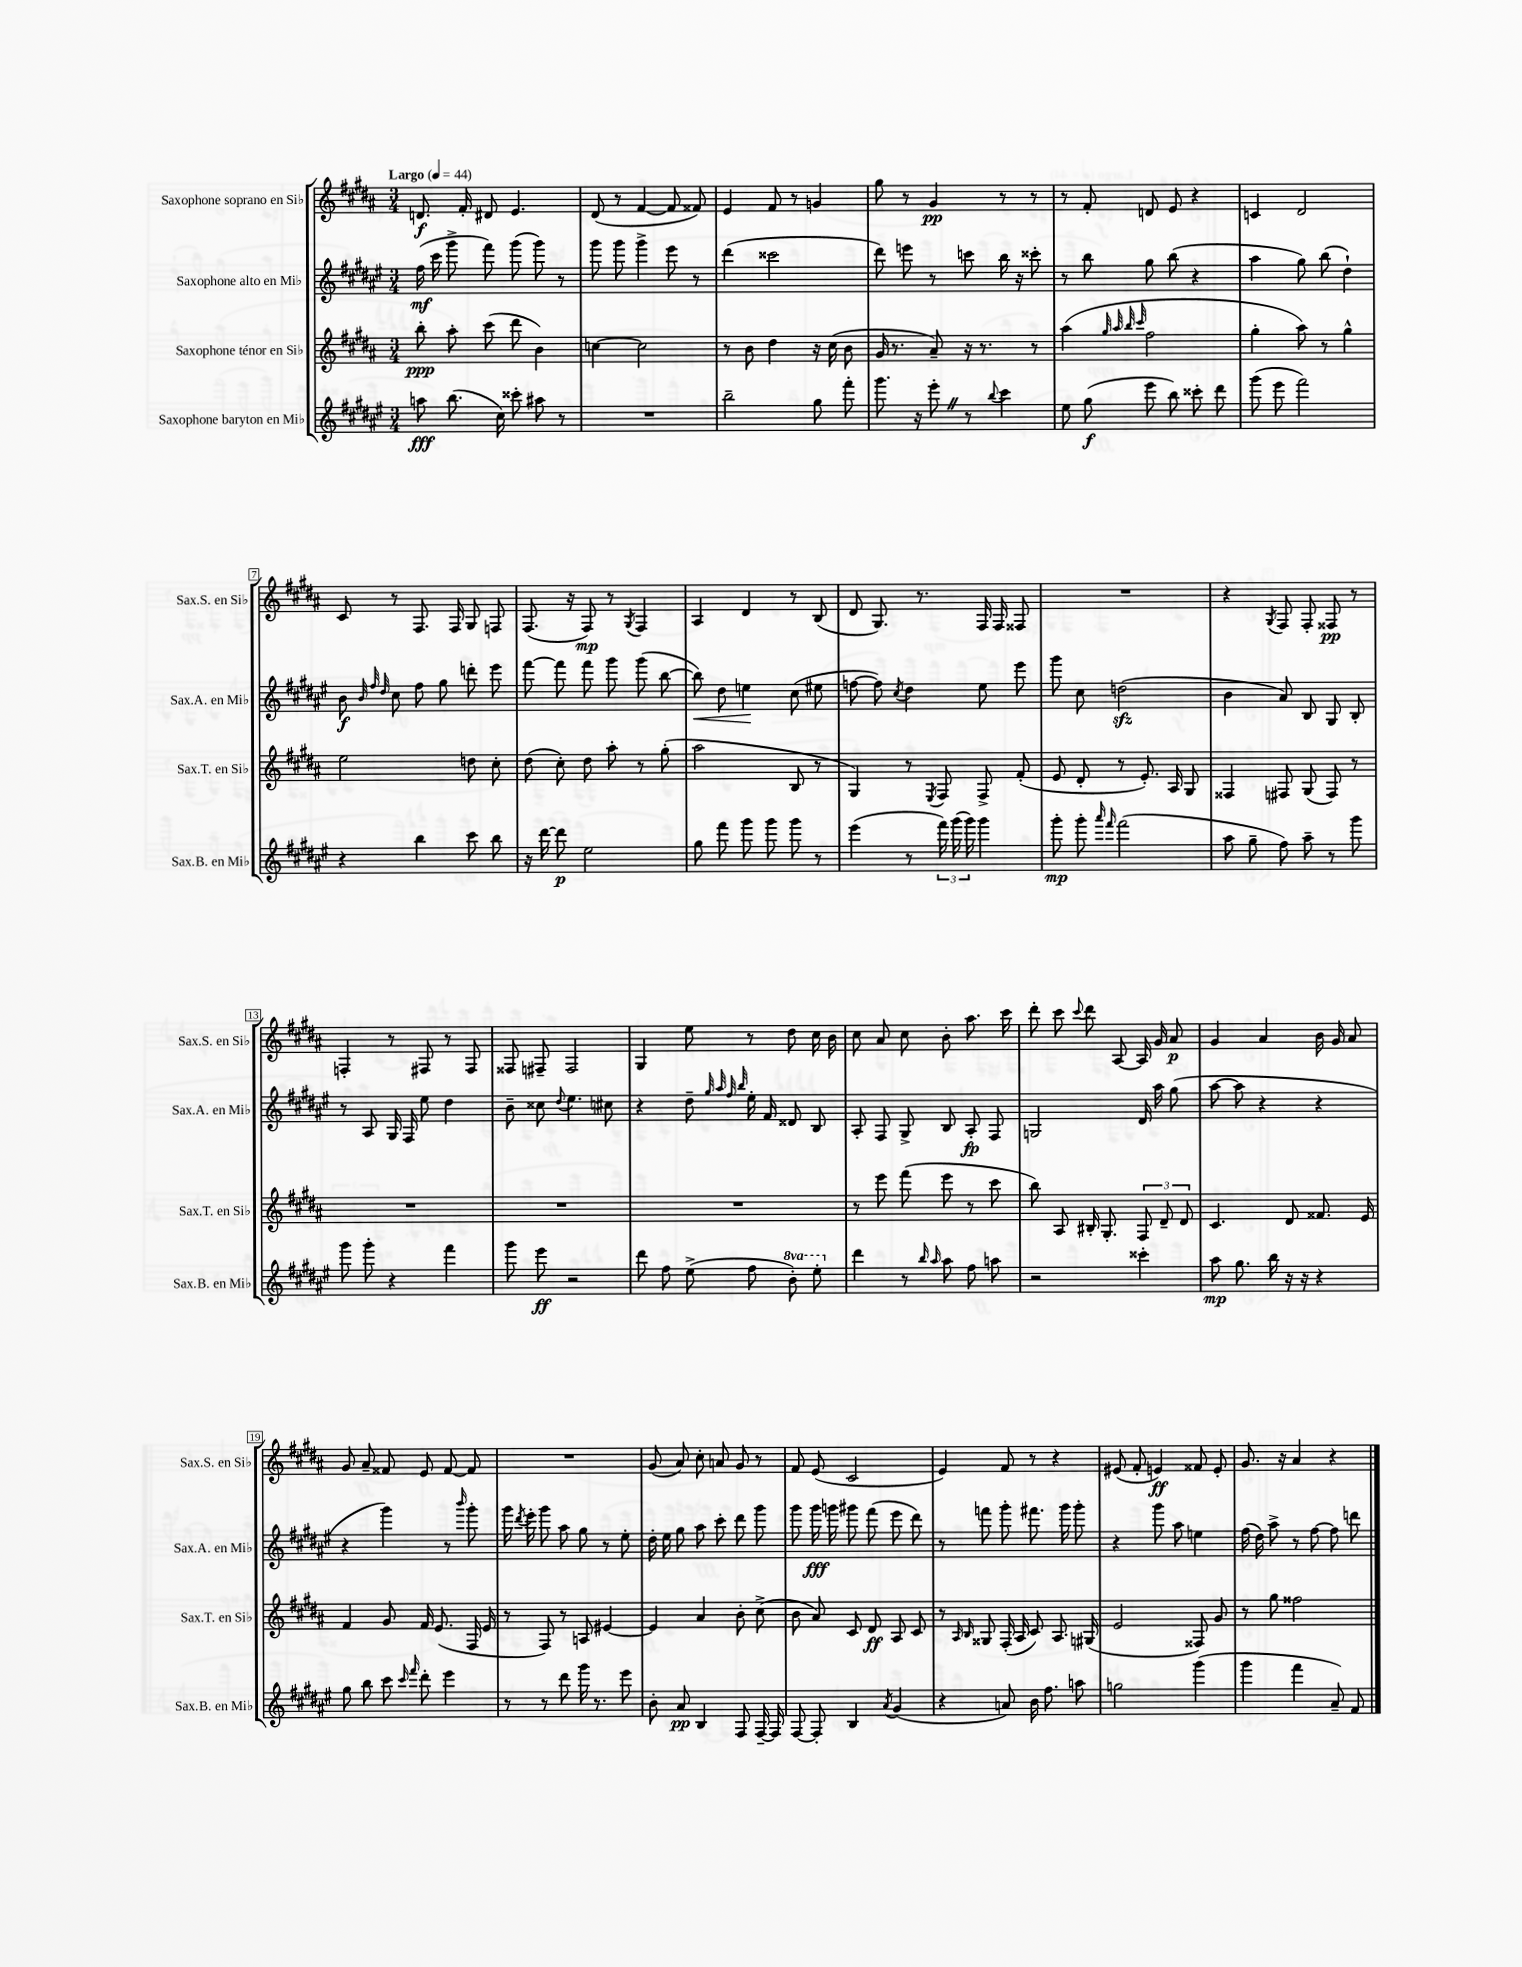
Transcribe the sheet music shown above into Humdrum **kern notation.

**kern	**dynam	**kern	**dynam	**kern	**dynam	**kern	**dynam
*part4	*part4	*part3	*part3	*part2	*part2	*part1	*part1
*staff4	*staff4	*staff3	*staff3	*staff2	*staff2	*staff1	*staff1
*I"Saxophone baryton en Mi♭	*	*I"Saxophone ténor en Si♭	*	*I"Saxophone alto en Mi♭	*	*I"Saxophone soprano en Si♭	*
*I'Sax.B. en Mi♭	*	*I'Sax.T. en Si♭	*	*I'Sax.A. en Mi♭	*	*I'Sax.S. en Si♭	*
*clefG2	*	*clefG2	*	*clefG2	*	*clefG2	*
*k[f#c#g#d#a#e#]	*	*k[f#c#g#d#a#]	*	*k[f#c#g#d#a#e#]	*	*k[f#c#g#d#a#]	*
*M3/4	*	*M3/4	*	*M3/4	*	*M3/4	*
*MM44	*	*MM44	*	*MM44	*	*MM44	*
=1	=1	=1	=1	=1	=1	=1	=1
!	!	!	!	!	!	!LO:TX:a:B:t=Largo	!
8aan\	fff	8bb'\	ppp	(16ff#\	mf	8.dn/	f
.	.	.	.	16ccc#\	.	.	.
(8.bb\	.	8aa#'\	.	8ggg#^\	.	.	.
.	.	.	.	.	.	16f#'/	.
.	.	(8ccc#\	.	8fff#\)	.	8d#X/	.
16cc#\)	.	.	.	.	.	.	.
8ccc##X'\	.	8ddd#\	.	(8ggg#\	.	4.e/	.
8aa#X\	.	4b\)	.	8ggg#\)	.	.	.
8r	.	.	.	8r	.	.	.
=2	=2	=2	=2	=2	=2	=2	=2
2.r	.	[4ccn\	.	8ggg#\	.	(8d#/	.
.	.	.	.	8ggg#\	.	8r	.
.	.	2cc\]	.	4ggg#^\	.	[4f#/	.
.	.	.	.	8eee#\	.	8f#/]	.
.	.	.	.	8r	.	8f##X/)	.
=3	=3	=3	=3	=3	=3	=3	=3
2bb~\	.	8r	.	(4ddd#\	.	4e/	.
.	.	8b\	.	.	.	.	.
.	.	4dd#\	.	2ccc##X\	.	8f#/	.
.	.	.	.	.	.	8r	.
8gg#\	.	16r	.	.	.	4gn/	.
.	.	(16cc#\	.	.	.	.	.
8fff#'\	.	8b\	.	.	.	.	.
=4	=4	=4	=4	=4	=4	=4	=4
8.ggg#\	.	16g#/	.	8ddd#\)	.	8gg#\	.
.	.	8.r	.	.	.	.	.
.	.	.	.	8eeen\	.	8r	.
16r	.	.	.	.	.	.	.
8eee#'Z\	.	8a#~/)	.	8r	.	4g#/	pp
8r	.	16r	.	8cccn\	.	.	.
.	.	8.r	.	.	.	.	.
8qqbb/	.	.	.	.	.	.	.
4ccc#\	.	.	.	16bb\	.	8r	.
.	.	.	.	16r	.	.	.
.	.	8r	.	8ccc##X'\	.	8r	.
=5	=5	=5	=5	=5	=5	=5	=5
8ee#\	.	(4aa#\	.	8r	.	8r	.
(8gg#\	f	.	.	8bb\	.	8f#'/	.
.	.	32qqgg#/	.	.	.	.	.
.	.	32qqaa#/	.	.	.	.	.
.	.	32qqbb/	.	.	.	.	.
.	.	32qqccc#/	.	.	.	.	.
8eee#\	.	2ff#\	.	8gg#\	.	8dn/	.
8bb\)	.	.	.	(8bb\	.	8e/	.
8ccc##X'\	.	.	.	4r	.	4r	.
8ddd#\	.	.	.	.	.	.	.
=6	=6	=6	=6	=6	=6	=6	=6
(8ggg#\	.	4gg#'\	.	4aa#\	.	4cn/	.
8eee#\	.	.	.	.	.	.	.
2fff#\)	.	8aa#\)	.	8gg#\)	.	2d#/	.
.	.	8r	.	(8bb\	.	.	.
.	.	4gg#^^\	.	4dd#`\)	.	.	.
!!LO:LB:g=z
=7	=7	=7	=7	=7	=7	=7	=7
4r	.	2ee\	.	8b\	f	8c#/	.
.	.	.	.	32qqb/	.	.	.
.	.	.	.	32qqff#/	.	.	.
.	.	.	.	32qqdd#/	.	.	.
.	.	.	.	8cc#\	.	8r	.
4bb\	.	.	.	8ff#\	.	8.F#/	.
.	.	.	.	8gg#\	.	.	.
.	.	.	.	.	.	16F#/	.
8ccc#\	.	8ddn\	.	8dddn'\	.	8G#/	.
8bb\	.	8cc#'\	.	8eee#\	.	8Fn/	.
=8	=8	=8	=8	=8	=8	=8	=8
16r	.	(8dd#\	.	[8fff#\	.	(8.F#/	.
[16ddd#\	.	.	.	.	.	.	.
8ddd#\]	p	8cc#'\)	.	8fff#\]	.	.	.
.	.	.	.	.	.	16r	.
2ee#\	.	8dd#\	.	8fff#\	.	8F#/)	mp
.	.	8aa#'\	.	8ggg#\	.	8r	.
.	.	.	.	.	.	8qG#/	.
.	.	8r	.	(8ggg#\	.	4F#/	.
.	.	(8gg#'\	.	[8bb\	.	.	.
=9	=9	=9	=9	=9	=9	=9	=9
!	!	!	!	!	!LO:HP:b	!	!
8gg#\	.	2aa#\	.	8bb\])	<	4A#/	.
8fff#\	.	.	.	8dd#\	.	.	.
8ggg#\	.	.	.	4een\	.	4d#/	.
8ggg#\	.	.	.	.	.	.	.
8ggg#\	.	8B/	.	(8cc#\	[	8r	.
8r	.	8r	.	8ee#X\	.	(8B/	.
=10	=10	=10	=10	=10	=10	=10	=10
(4eee#\	.	4G#/)	.	[8ffn\	.	8d#/	.
.	.	.	.	8ff\])	.	8.G#/)	.
.	.	.	.	8qcc#/	.	.	.
8r	.	8r	.	4dd#\	.	.	.
.	.	.	.	.	.	8.r	.
.	.	8qE/	.	.	.	.	.
24fff#\)	.	8F#/	.	.	.	.	.
(24ggg#\	.	.	.	.	.	.	.
24ggg#\)	.	.	.	.	.	.	.
4ggg#\	.	8F#^/	.	8ee#\	.	16F#/	.
.	.	.	.	.	.	16F#/	.
.	.	(8f#'/	.	8eee#\	.	8F##X/	.
=11	=11	=11	=11	=11	=11	=11	=11
8ggg#'\	mp	8e/	.	8ggg#\	.	2.r	.
8ggg#'\	.	8d#'/	.	8cc#\	.	.	.
16qqaaa#/	.	.	.	.	.	.	.
16qqfff#/	.	.	.	.	.	.	.
(2fff#\	.	8r	.	(2ddnzz\	.	.	.
.	.	8.e'/)	.	.	.	.	.
.	.	16A#/	.	.	.	.	.
.	.	8G#/	.	.	.	.	.
=12	=12	=12	=12	=12	=12	=12	=12
8aa#\	.	4F##X/	.	4b\	.	4r	.
8gg#~\	.	.	.	.	.	.	.
.	.	.	.	.	.	8qG#/	.
8ff#\)	.	8F#X/	.	8a#/)	.	8F#/	.
8aa#~\	.	(8G#/	.	8B/	.	8F#'/	.
8r	.	8F#/)	.	8G#/	.	8F##X/	pp
8ggg#\	.	8r	.	8B'/	.	8r	.
!!LO:LB:g=z
=13	=13	=13	=13	=13	=13	=13	=13
8ggg#\	.	2.r	.	8r	.	4Fn'/	.
8ggg#'\	.	.	.	8A#/	.	.	.
4r	.	.	.	16G#/	.	8r	.
.	.	.	.	16F#/	.	.	.
.	.	.	.	8ee#\	.	8F#X/	.
4fff#\	.	.	.	4dd#\	.	8r	.
.	.	.	.	.	.	8F#/	.
=14	=14	=14	=14	=14	=14	=14	=14
8ggg#\	.	2.r	.	8b~\	.	8F##X/	.
8eee#\	ff	.	.	8cc##X\	.	8F#X~/	.
.	.	.	.	8qqdd#/	.	.	.
2r	.	.	.	4.ee#\	.	2F#/	.
.	.	.	.	8cc#X\	.	.	.
=15	=15	=15	=15	=15	=15	=15	=15
8ddd#\	.	2.r	.	4r	.	4G#/	.
8ff#\	.	.	.	.	.	.	.
(8ee#^\	.	.	.	8dd#~\	.	8ee\	.
.	.	.	.	32qqgg#/	.	.	.
.	.	.	.	32qqaa#/	.	.	.
.	.	.	.	32qqff#/	.	.	.
.	.	.	.	32qqbb/	.	.	.
8ff#\	.	.	.	16ee#'\	.	8r	.
.	.	.	.	16f#/	.	.	.
*8va	*	*	*	*	*	*	*
8bb'\)	.	.	.	8d##X/	.	8dd#\	.
8eee#'\	.	.	.	8B/	.	16cc#\	.
.	.	.	.	.	.	16b\	.
=16	=16	=16	=16	=16	=16	=16	=16
*X8va	*	*	*	*	*	*	*
4ddd#\	.	8r	.	8A#'/	.	8cc#\	.
.	.	8eee\	.	8F#/	.	8a#/	.
8r	.	(8fff#\	.	8G#^/	.	8cc#\	.
16qqbb/	.	.	.	.	.	.	.
16qqaa#/	.	.	.	.	.	.	.
8aa#\	.	8eee\	.	8B/	.	8b'\	.
8ff#\	.	8r	.	8A#'/	fp	8.aa#\	.
8aan\	.	8ccc#\	.	8F#/	.	.	.
.	.	.	.	.	.	16ccc#\	.
=17	=17	=17	=17	=17	=17	=17	=17
2r	.	8bb\)	.	2Gn/	.	8ddd#'\	.
.	.	8A#/	.	.	.	8ccc#\	.
.	.	.	.	.	.	8qqccc#/	.
.	.	16B#X'/	.	.	.	8ddd#\	.
.	.	8.G#'/	.	.	.	.	.
.	.	.	.	.	.	[8A#/	.
4ccc##X'\	.	12F#/	.	16d#/	.	16A#/]	.
.	.	.	.	16aa#\	.	16g#/	.
.	.	12d#~/	.	.	.	.	.
.	.	.	.	(8gg#\	.	8a#/	p
.	.	12d#/	.	.	.	.	.
=18	=18	=18	=18	=18	=18	=18	=18
8aa#\	mp	4.c#/	.	[8aa#\	.	4g#/	.
8.gg#\	.	.	.	8aa#\]	.	.	.
.	.	.	.	4r	.	4a#/	.
16bb\	.	.	.	.	.	.	.
16r	.	8d#/	.	.	.	.	.
16r	.	.	.	.	.	.	.
4r	.	8.f##X/	.	4r	.	16b\	.
.	.	.	.	.	.	16g#/	.
.	.	.	.	.	.	8a#/	.
.	.	16e/	.	.	.	.	.
!!LO:LB:g=z
=19	=19	=19	=19	=19	=19	=19	=19
8gg#\	.	4f#/	.	4r	.	8g#/	.
8bb\	.	.	.	.	.	8a#~/	.
8ccc#\	.	8g#/	.	4ggg#\)	.	8f##X/	.
16qqccc#/	.	.	.	.	.	.	.
16qqfff#/	.	.	.	.	.	.	.
8ddd#'\	.	16f#/	.	.	.	8e/	.
.	.	(8.e/	.	.	.	.	.
4eee#\	.	.	.	8r	.	[8f##/	.
.	.	.	.	16qqbbb/	.	.	.
.	.	16F#/	.	8ggg#'\	.	8f##/]	.
.	.	16e/	.	.	.	.	.
=20	=20	=20	=20	=20	=20	=20	=20
8r	.	8r	.	16ggg#\	.	2.r	.
.	.	.	.	8qddd#/	.	.	.
.	.	.	.	16eee#'\	.	.	.
8r	.	8F#/)	.	8ggg#\	.	.	.
8ddd#\	.	8r	.	8aa#\	.	.	.
16ggg#\	.	8An/	.	8gg#\	.	.	.
8.r	.	.	.	.	.	.	.
.	.	[4e#X/	.	8r	.	.	.
8eee#\	.	.	.	8ee#'\	.	.	.
=21	=21	=21	=21	=21	=21	=21	=21
8b'\	.	4e#/]	.	16dd#'\	.	(8g#/	.
.	.	.	.	16ee#\	.	.	.
8a#/	pp	.	.	8gg#\	.	8a#/)	.
4B/	.	4a#/	.	8aa#\	.	8cc#'\	.
.	.	.	.	8ccc#'\	.	8an/	.
8F#/	.	8b'\	.	8ddd#\	.	8g#/	.
[16F#~/	.	(8cc#^\	.	8ggg#\	.	8r	.
16F#/]	.	.	.	.	.	.	.
=22	=22	=22	=22	=22	=22	=22	=22
[8F#/	.	8b\	.	8ggg#\	.	8f#/	.
8F#'/]	.	8a#/)	.	16ggg#\	fff	(8e/	.
.	.	.	.	16gggn\	.	.	.
4B/	.	8c#/	.	8ggg#X\	.	2c#/	.
.	.	8d#/	ff	(8fff#\	.	.	.
8qa#/	.	.	.	.	.	.	.
(4g#/	.	8A#/	.	8eee#\	.	.	.
.	.	8c#/	.	8ddd#\)	.	.	.
=23	=23	=23	=23	=23	=23	=23	=23
4r	.	8r	.	8r	.	4e/)	.
.	.	16qqA#/	.	.	.	.	.
.	.	16qqB/	.	.	.	.	.
.	.	8G##X/	.	8fffn\	.	.	.
8an/)	.	(16F#'/	.	8ggg#'\	.	8f#/	.
.	.	16A#/	.	.	.	.	.
16b\	.	8c#/)	.	8.fff#X\	.	8r	.
8.ff#\	.	.	.	.	.	.	.
.	.	8.A#/	.	.	.	4r	.
.	.	.	.	16ggg#\	.	.	.
8aan\	.	.	.	8ggg#'\	.	.	.
.	.	(16G#X/	.	.	.	.	.
=24	=24	=24	=24	=24	=24	=24	=24
2ggn\	.	2e/	.	4r	.	(8e#X/	.
.	.	.	.	.	.	8f#'/	.
.	.	.	.	8ggg#\	.	4en/)	ff
.	.	.	.	8aa#\	.	.	.
(4ggg#\	.	8F##X/)	.	4een\	.	8f##X/	.
.	.	8g#/	.	.	.	8e'/	.
=25	=25	=25	=25	=25	=25	=25	=25
4ggg#\	.	8r	.	(16ff#\	.	8.g#/	.
.	.	.	.	16dd#\)	.	.	.
.	.	8gg#\	.	8aa#^\	.	.	.
.	.	.	.	.	.	16r	.
4fff#\	.	2ff##X\	.	8r	.	4a#/	.
.	.	.	.	[8ff#\	.	.	.
8a#~/)	.	.	.	8ff#\]	.	4r	.
8f#/	.	.	.	8dddn\	.	.	.
==	==	==	==	==	==	==	==
*-	*-	*-	*-	*-	*-	*-	*-
